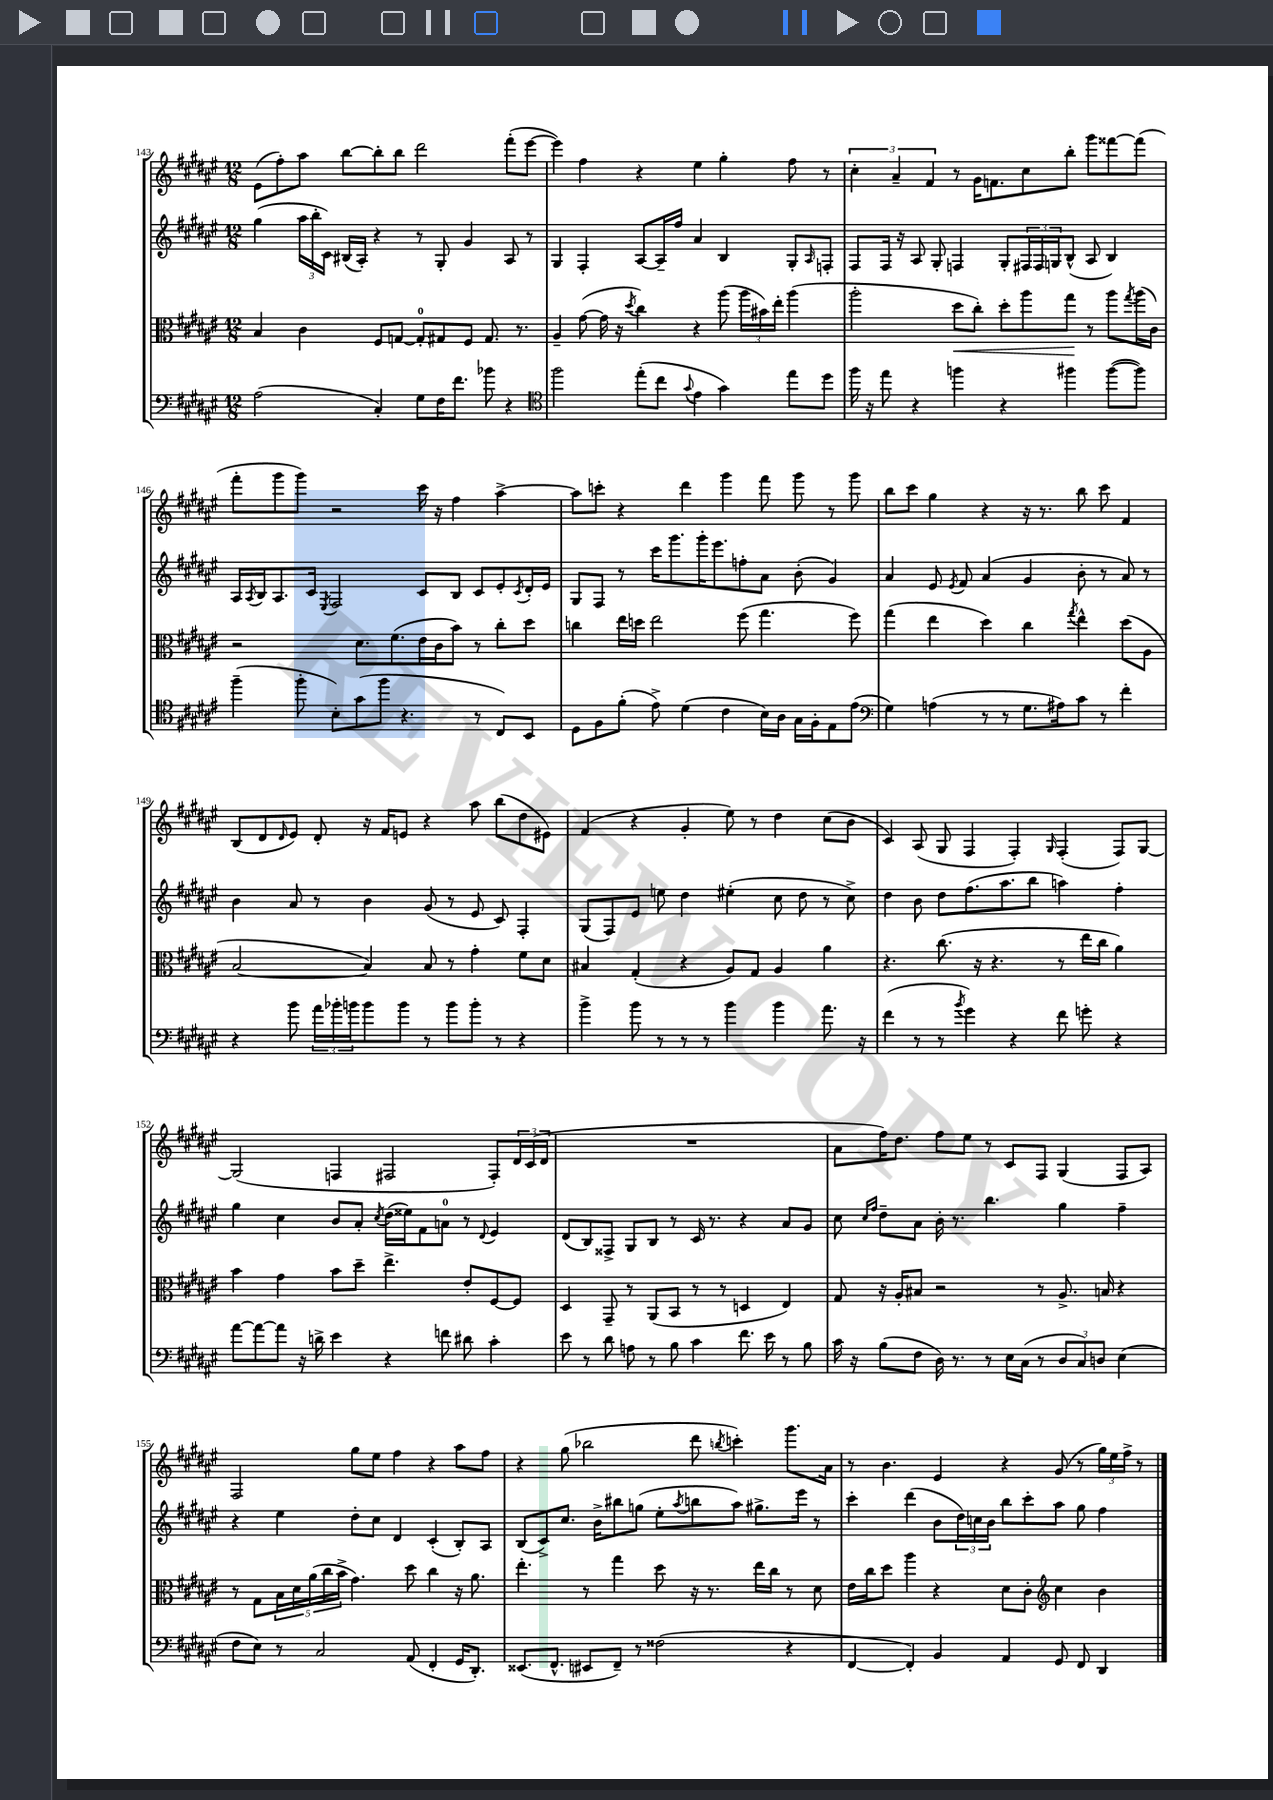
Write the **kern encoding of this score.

**kern	**kern	**kern	**kern
*staff4	*staff3	*staff2	*staff1
*clefF4	*clefC3	*clefG2	*clefG2
*k[f#c#g#d#a#e#]	*k[f#c#g#d#a#e#]	*k[f#c#g#d#a#e#]	*k[f#c#g#d#a#e#]
*M12/8	*M12/8	*M12/8	*M12/8
(2A#\	4B/	(4gg#\	(8e#\L
.	.	.	8ff#'\)
.	4c#\	24aa#\LL	8aa#\J
.	.	24bb'\	.
.	.	24c#\JJ)	.
.	.	(16B#/LL	[8bb\L
.	.	16A#'/JJ)	.
4C#'/)	8F#/L	4r	8bb'\]
.	[8G/J	.	8bb\J
8G#\L	8G'/]L	8r	2ddd#\
16F#\K	8G#/	8G#'/	.
8.f#\J	.	.	.
.	8F#/J	4g#/	.
8b-\	8.G#/	.	.
4r	.	8A#/	(8fff#'\L
.	8.r	.	.
.	.	8r	[8eee#\J
=	=	=	=
*clefC4	*	*	*
2ff#\	4A#~/	4G#/	4eee#\])
.	([8g#\	4F#'/	4ff#\
.	16g#\]	.	.
.	16r	.	.
.	8qdd#/	.	.
(8ee#'\L	4cc#\)	[8A#/L	4r
8cc#\J	.	16A#~/]L	.
.	.	16ff#/JJ	.
8qqg#/	.	.	.
4e#\	4r	4a#/	4ee#\
4g#\)	(8aa#\	4B/	4gg#'\
.	24aa#\LL	.	.
.	24b#\)	.	.
.	24ee#'\JJ	.	.
8ee#\L	(4aa#\	8G#'/L	8ff#\
.	.	16qqA#/	.
8dd#\J	.	8F'/J	8r
=	=	=	=
16ff#\	2aa#'\	8F#/L	6cc#'\
16r	.	.	.
8ee#\	.	16F#/Jk	.
.	.	.	6a#~/
.	.	16r	.
4r	.	8A#/	.
.	.	.	6f#/
.	.	8G#'/	.
4ff\	8dd#\L	4F/	8r
.	8cc#'\J)	.	16g#\LK
.	.	.	8.f\
4r	8dd#'\L	8G#'/L	.
.	8aa#\	24F#/L	8cc#\
.	.	24F#/	.
.	.	24G/J	.
4ff#\	8gg#\J	(8B^^/J	8bb'\J
.	8r	8A#/	8ggg#\L
([8ff#\L	8aa#\L	4B/)	[8fff##\
.	8qgg#/	.	.
8ff#\]J)	(16aa#\L	.	(8fff##\]J
.	16c#\JJ)	.	.
=	=	=	=
(4ff#~\	2r	16A#/LL	8fff#'\L
.	.	8qA#/	.
.	.	16B/J	.
.	.	8.A#/	8ggg#\
8ff#'\	.	.	8ggg#\J)
.	.	16c#/Jk	.
.	.	8qE#/	.
8B'\L)	.	2F#/	2r
(8g#\	8.d#\L	.	.
8ff#\J	.	.	.
.	(8.f#\	.	.
4.r	.	.	.
.	16e#\L	8c#/L	16ccc#\
.	16c#\J	.	16r
.	8b\J)	8B/J	4ff#\
8r	8r	8c#/L	.
8C#/L)	8cc#'\L	8e#'/	[4aa#^\
.	.	8qc#/	.
8BB/J	8dd#\J	16d#'/L	.
.	.	16e#/JJ	.
=	=	=	=
8D#\L	4cc\	8G#/L	8aa#\]L
8F#\	.	8F#/J	8ccc'\J
(8f#'\J	16ee#\LL	8r	4r
.	16dd\JJ	.	.
8e#^\)	2ee#\	16ccc#\LK	.
.	.	8.ggg#\	.
(4d#\	.	.	4ddd#\
.	.	16ggg#'\K	.
.	.	8.eee#\	.
4c#\	.	.	4ggg#\
.	(8ff#\	8ff'\	.
16B\LL)	4.gg#\	8a#\J	8fff#\
16A#\JJ	.	.	.
16G#\LL	.	(8b'\	8ggg#\
16F#'\J	.	.	.
8E#\	.	4g#/)	8r
(8e#\J	8ff#\)	.	8ggg#\
=	=	=	=
*clefF4	*	*	*
4G#\)	(4gg#\	4a#/	8bb\L
.	.	.	8ccc#\J
(4A\	4ee#\	8e#/	4gg#\
.	.	8qe#/	.
.	.	8f#/	.
8r	4dd#\)	(4a#/	4r
8r	.	.	.
8.G#\L	4cc#\	4g#/	16r
.	.	.	8.r
16A#\k)	.	.	.
.	8qgg#/	.	.
8c#\J	4ee#^^\	8b'\	8bb\
8r	.	8r	8ccc#\
4f#'\	(8dd#\L	8a#/)	4f#/
.	8A#\J	8r	.
=	=	=	=
4r	[2B/	4b\	(8B/L
.	.	.	8d#/
.	.	.	16qqd#/
8b\	.	8a#/	8e#/J)
24a#\LL	.	8r	8d#'/
24b-'\	.	.	.
24b\J	.	.	.
8b\	4B/])	4b\	16r
.	.	.	16f#/LK
8b\J	.	.	8e/J
8r	8B/	(8g#/	4r
8b\L	8r	8r	.
8b'\J	4g#'\	8e#/	8aa#\
8r	.	8c#/)	(8bb\L
4r	8f#\L	4F#'/	8dd#\
.	8d#\J	.	8e#\J)
=	=	=	=
4b^\	4B#/	(8G#/L	(4f#/
.	.	8F#/)	.
8b\	(4G#'/	8e#/J	4r
8r	.	8ee\	.
8r	4r	4dd#\	4g#'/
8r	.	.	.
4b\	8A#/L)	(4ee#'\	8ee#\)
.	8G#/J	.	8r
4b\	4A#/	8cc#\	4dd#\
.	.	8dd#\	.
8.a#\	4a#\	8r	(8cc#\L
.	.	8cc#^\)	8b\J
16r	.	.	.
=	=	=	=
(4f#\	4.r	4dd#\	4c#/)
8r	.	8b\	(8A#/
8r	(8.cc#\	8dd#\L	8G#/
8qb/	.	.	.
4g#\)	.	(8.ff#\	4F#/
.	16r	.	.
.	4.r	.	.
.	.	8.aa#\	.
4r	.	.	4F#'/)
.	.	8bb\J	.
.	.	.	16qqG#/
8f#\	8r	4aa\)	(4F#'/
8g'\	16ee#\LL	.	.
.	16cc#\JJ	.	.
4r	4a#\)	4ff#'\	8F#/L)
.	.	.	[8G#/J
=	=	=	=
[8a#\L	4b\	4gg#\	(2G#/]
8a#\_	.	.	.
8a#\]J	4g#\	4cc#\	.
16r	.	.	.
16d^\	.	.	.
4e#\	8b\L	8b/L	4F/
.	8dd#~\J	8a#'/J	.
.	.	8qcc#/	.
4r	4.ee#^\	(16dd#\LL	2F#/
.	.	16ee##\J)	.
.	.	8f#\	.
8f\	.	8a\J	.
8d#\	8e#'/L	8r	.
.	.	8qqd#/	.
4c#'\	[8F#/	4e#/	8F#'/L)
.	8F#/]J	.	24d#/L
.	.	.	(24c#/
.	.	.	24d#/JJ
=	=	=	=
8e#\	4D#/	(8d#/L	1.r
8r	.	8B/)	.
8d#\	8GG#~/	8F##^/J	.
8A\	8r	8G#/L	.
8r	(8AA#/L	8B/J	.
8B\	8BB/J	8r	.
4c#\	8r	16c#/	.
.	.	8.r	.
.	8r	.	.
8.f#\	4D/	4r	.
16e#\	.	.	.
8r	4E#/)	8a#/L	.
8B\	.	8g#/J	.
=	=	=	=
16c#\	8G#/	8cc#\	8a#\L
16r	.	.	.
.	.	16qqcc#/LL	.
.	.	16qqff#/JJ	.
(8B\L	16r	8dd#~\L	16ff#\K)
.	16A#'/LK	.	8.dd#\J
8F#\J	8B#/J	8a#\J	.
16D#\)	2r	16b'\	8ff#\L
8.r	.	8.r	.
.	.	.	8ee#\J
8r	.	4.bb\	8r
16E#\LL	.	.	8c#/L
(16C#\JJ	.	.	.
8r	8r	.	8F#/J
12D#/L	8.A#^/	4gg#\	(4G#/
12C#/)	.	.	.
12D/J	.	.	.
.	16B/	.	.
(4E#\	4r	4ff#~\	8F#/L
.	.	.	8A#/J)
=	=	=	=
8F#\L	8r	4r	2F#/
8E#\J)	8G#\L	.	.
8r	20B\L	4ee#\	.
.	20d#\	.	.
.	(20a#\	.	.
2C#/	.	.	.
.	20cc#\	.	.
.	20b^\JJ	.	.
.	4.g#\)	8dd#'\L	8gg#\L
.	.	8cc#\J	8ee#\J
.	.	4d#/	4ff#\
(8AA#/	8dd#\	.	.
4FF#'/	4cc#\	(4c#'/	4r
16GG#/LK	16r	8B'/L)	8aa#\L
8.DD#'/J)	8.a#\	.	.
.	.	8A#/J	8ff#\J
=	=	=	=
(8.EE##/L	4.ee#'\	(8B/L	4r
.	.	8c#^/)	.
8.FF#^^/J	.	.	.
.	.	8.cc#/J	(8gg#\
8EE#/L	8r	.	2bb-\
.	.	16b^\LK	.
8FF#~/J)	4gg#\	8bb#\	.
8r	.	(8gg\J	.
(2F##\	8dd#\	8ee#'\L	.
.	.	8qaa#/	.
.	16r	8bb\	8ddd#\
.	8.r	.	.
.	.	.	8qbb/
.	.	8aa#\J)	4ccc'\)
.	16ee#\LL	8.gg#^\L	.
.	16cc#\JJ	.	.
4r	8r	.	8.ggg#\L
.	.	16eee#\Jk	.
.	8d#\	8r	.
.	.	.	16a#\Jk
=	=	=	=
[4FF#/	16e#\LL	4ccc#'\	8r
.	16cc#\J	.	.
.	8dd#\J	.	4.b\
4FF#'/])	4aa#\	(4ddd#\	.
4BB/	4r	8b\L	4e#/
.	.	24dd#\L)	.
.	.	24cc\	.
.	.	24b\JJ	.
4AA#/	8d#\L	8bb\L	4r
.	8c#'\J	8ccc#'\	.
*	*clefG2	*	*
8GG#/	4cc#\	8aa#\J	(8g#/
8FF#/	.	8gg#\	8r
4DD#/	4b\	4ff#\	24gg#\LL)
.	.	.	24ee#\
.	.	.	24ff#^\JJ
.	.	.	8r
==	==	==	==
*-	*-	*-	*-
